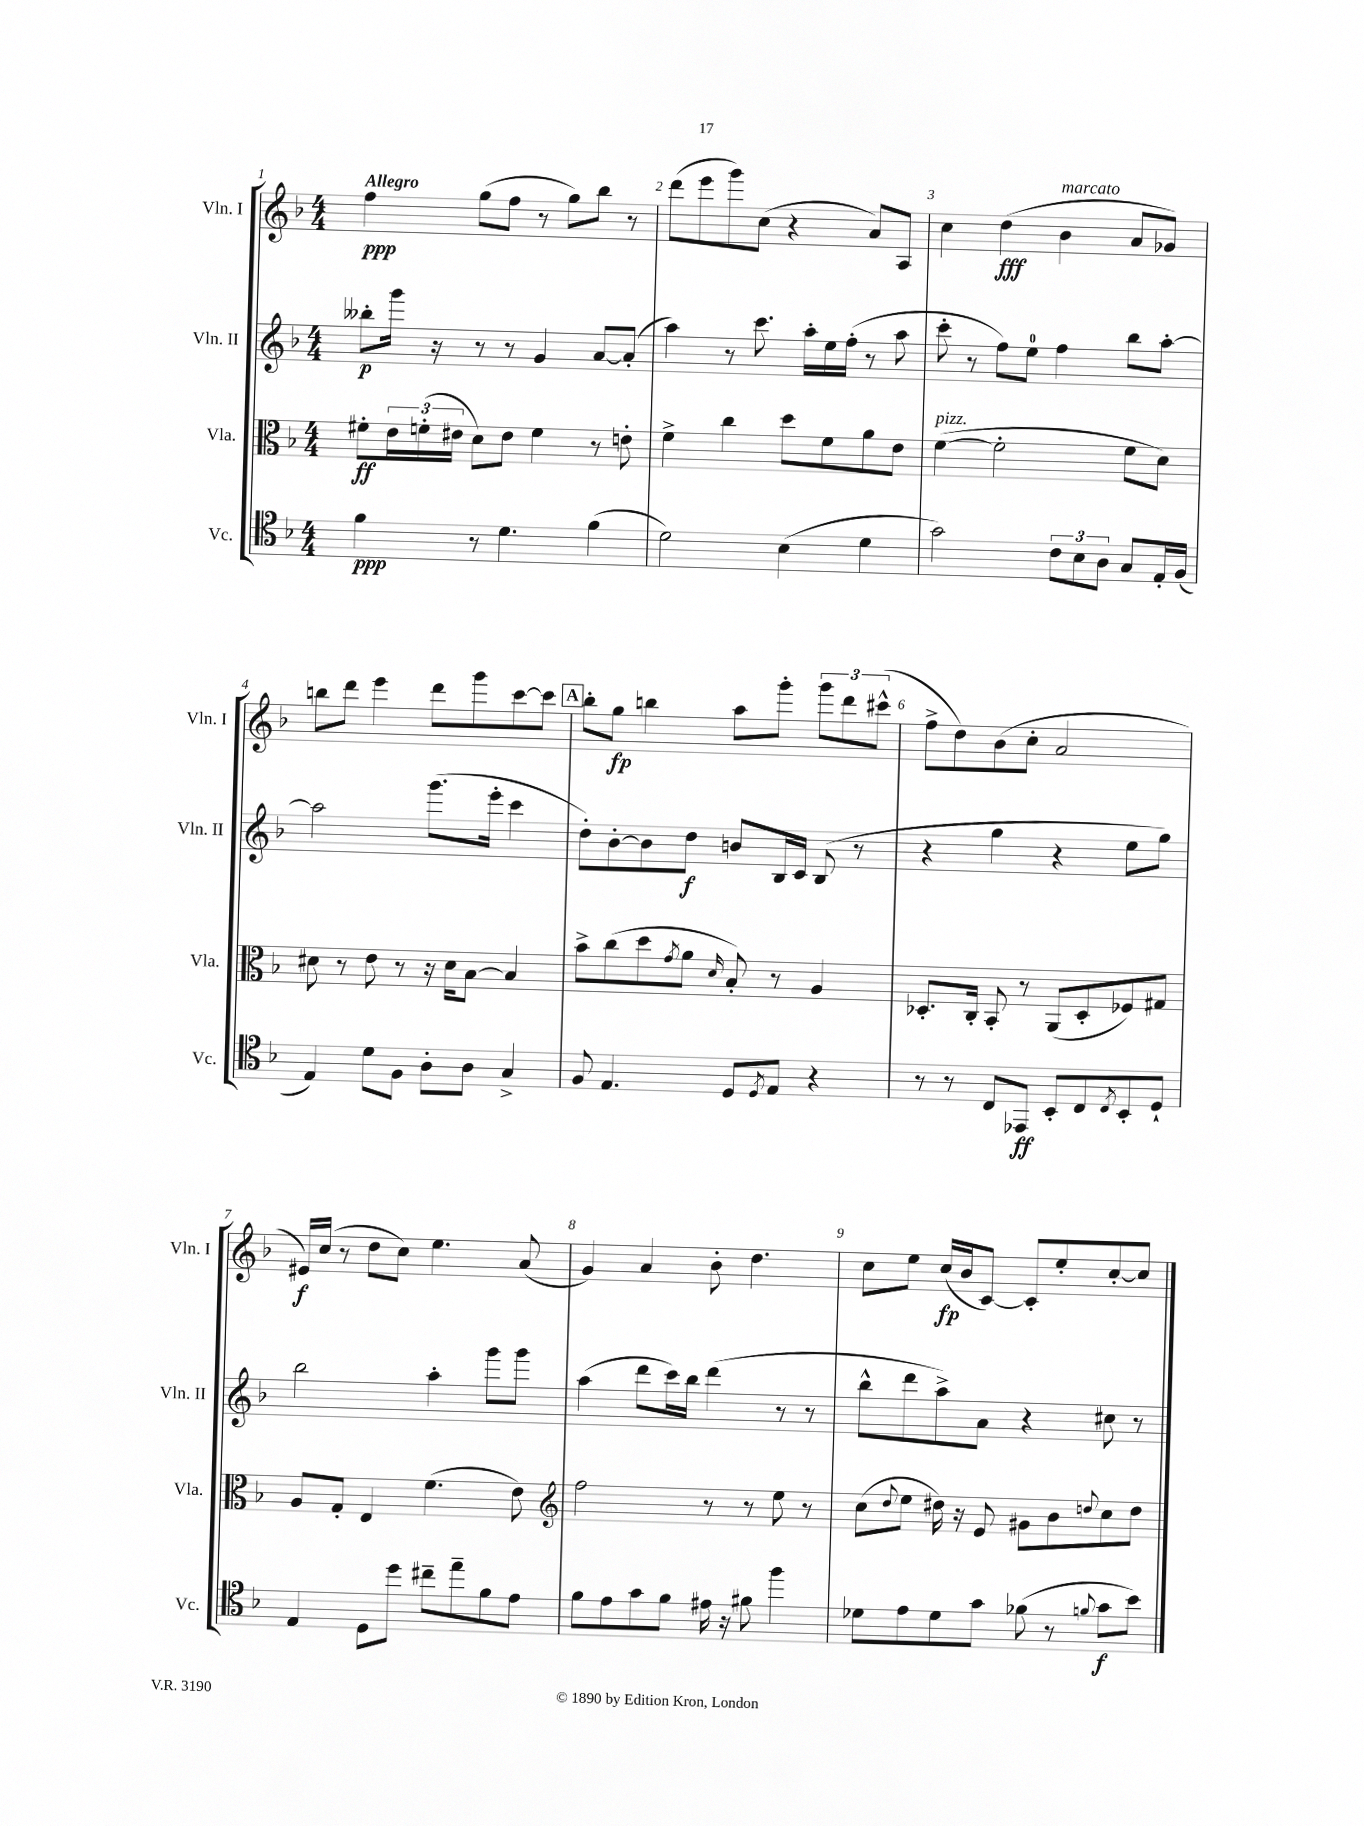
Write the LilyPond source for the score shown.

<<
\new StaffGroup <<
\new Staff = "s0" \with { instrumentName = "Vln. I" shortInstrumentName = "Vln. I" } {
    \clef treble \key f \major \numericTimeSignature \time 4/4 \tempo "Allegro"
    f''4\ppp g''8( f''8 r8 g''8) bes''8 r8 |
    d'''8( e'''8 g'''8) c''8( r4 a'8) a8 |
    c''4 d''4\fff( bes'4^\markup { \italic "marcato" } a'8 ges'8) |
    b''8 d'''8 e'''4 d'''8 g'''8 c'''8~ c'''8 |
    \mark \markup { \box "A" } bes''8-. g''8\fp b''4 a''8 g'''8-. \tuplet 3/2 { g'''8 d'''8 cis'''8-^( } |
    f''8-> d''8) bes'8( c''8-. a'2 |
    eis'16\f) c''16( r8 d''8 c''8) e''4. a'8( |
    g'4) a'4 bes'8-. d''4. |
    c''8 e''8 c''16\fp( bes'16 c'8~) c'8-. e''8-. c''8~-. c''8 \bar "|." |
}
\new Staff = "s1" \with { instrumentName = "Vln. II" shortInstrumentName = "Vln. II" } {
    \clef treble \key f \major \numericTimeSignature \time 4/4
    beses''8-.\p g'''16 r16 r8 r8 g'4 a'8~ a'8-.( |
    a''4) r8 c'''8. a''16-. e''16 f''16-.( r8 a''8 |
    c'''8-. r8 f''8) e''8-0 f''4 bes''8 a''8~-. |
    a''2 g'''8.( e'''16-. c'''4 |
    \mark \markup { \box "A" } d''8-.) bes'8~-. bes'8 d''8\f b'8 bes16 c'16 bes8( r8 |
    r4 g''4 r4 e''8 g''8) |
    bes''2 a''4-. g'''8 g'''8 |
    a''4( d'''8 c'''16) bes''16 d'''4( r8 r8 |
    bes''8-^ d'''8 a''8->) a'8 r4 cis''8 r8 \bar "|." |
}
\new Staff = "s2" \with { instrumentName = "Vla." shortInstrumentName = "Vla." } {
    \clef alto \key f \major \numericTimeSignature \time 4/4
    fis'8-.\ff \tuplet 3/2 { e'16 f'16-.( eis'16 } d'8) eis'8 f'4 r8 e'8-. |
    f'4-> c''4 d''8 f'8 a'8 e'8 |
    f'4~^\markup { \italic "pizz." }( f'2-. f'8 d'8) |
    dis'8 r8 e'8 r8 r16 dis'16 bes8~ bes4 |
    \mark \markup { \box "A" } bes'8-> c''8( d''8 \acciaccatura { g'8 } a'8 \grace { d'16 } bes8-.) r8 a4 |
    des8.-. c16-. bes,8-. r8 a,8( des8-. fes8) gis8 |
    a8 g8-. e4 f'4.( e'8) |
    \clef treble f''2 r8 r8 e''8 r8 |
    c''8( \appoggiatura { d''8 } e''8 dis''16) r16 e'8 gis'8 bes'8 \appoggiatura { d''8 } c''8 d''8 \bar "|." |
}
\new Staff = "s3" \with { instrumentName = "Vc." shortInstrumentName = "Vc." } {
    \clef tenor \key f \major \numericTimeSignature \time 4/4
    f'4\ppp r8 d'4. f'4( |
    d'2) bes4( d'4 |
    g'2) \tuplet 3/2 { c'8 bes8 a8 } g8 e16-. f16( |
    e4) d'8 f8 a8-. a8 g4-> |
    \mark \markup { \box "A" } f8 e4. d8 \acciaccatura { d8 } e8 r4 |
    r8 r8 c8 ees,8\ff bes,8-. c8 \acciaccatura { c8 } bes,8-. d8-! |
    e4 d8 d''8 cis''8-- e''8-- f'8 e'8 |
    f'8 e'8 g'8 f'8 eis'16 r16 fis'8 f''4 |
    des'8 e'8 des'8 g'8 fes'8( r8 \appoggiatura { f'8 } g'8\f bes'8) \bar "|." |
}
>>
>>
\layout { \context { \Score \override BarNumber.break-visibility = ##(#f #t #t) barNumberVisibility = #all-bar-numbers-visible } }
